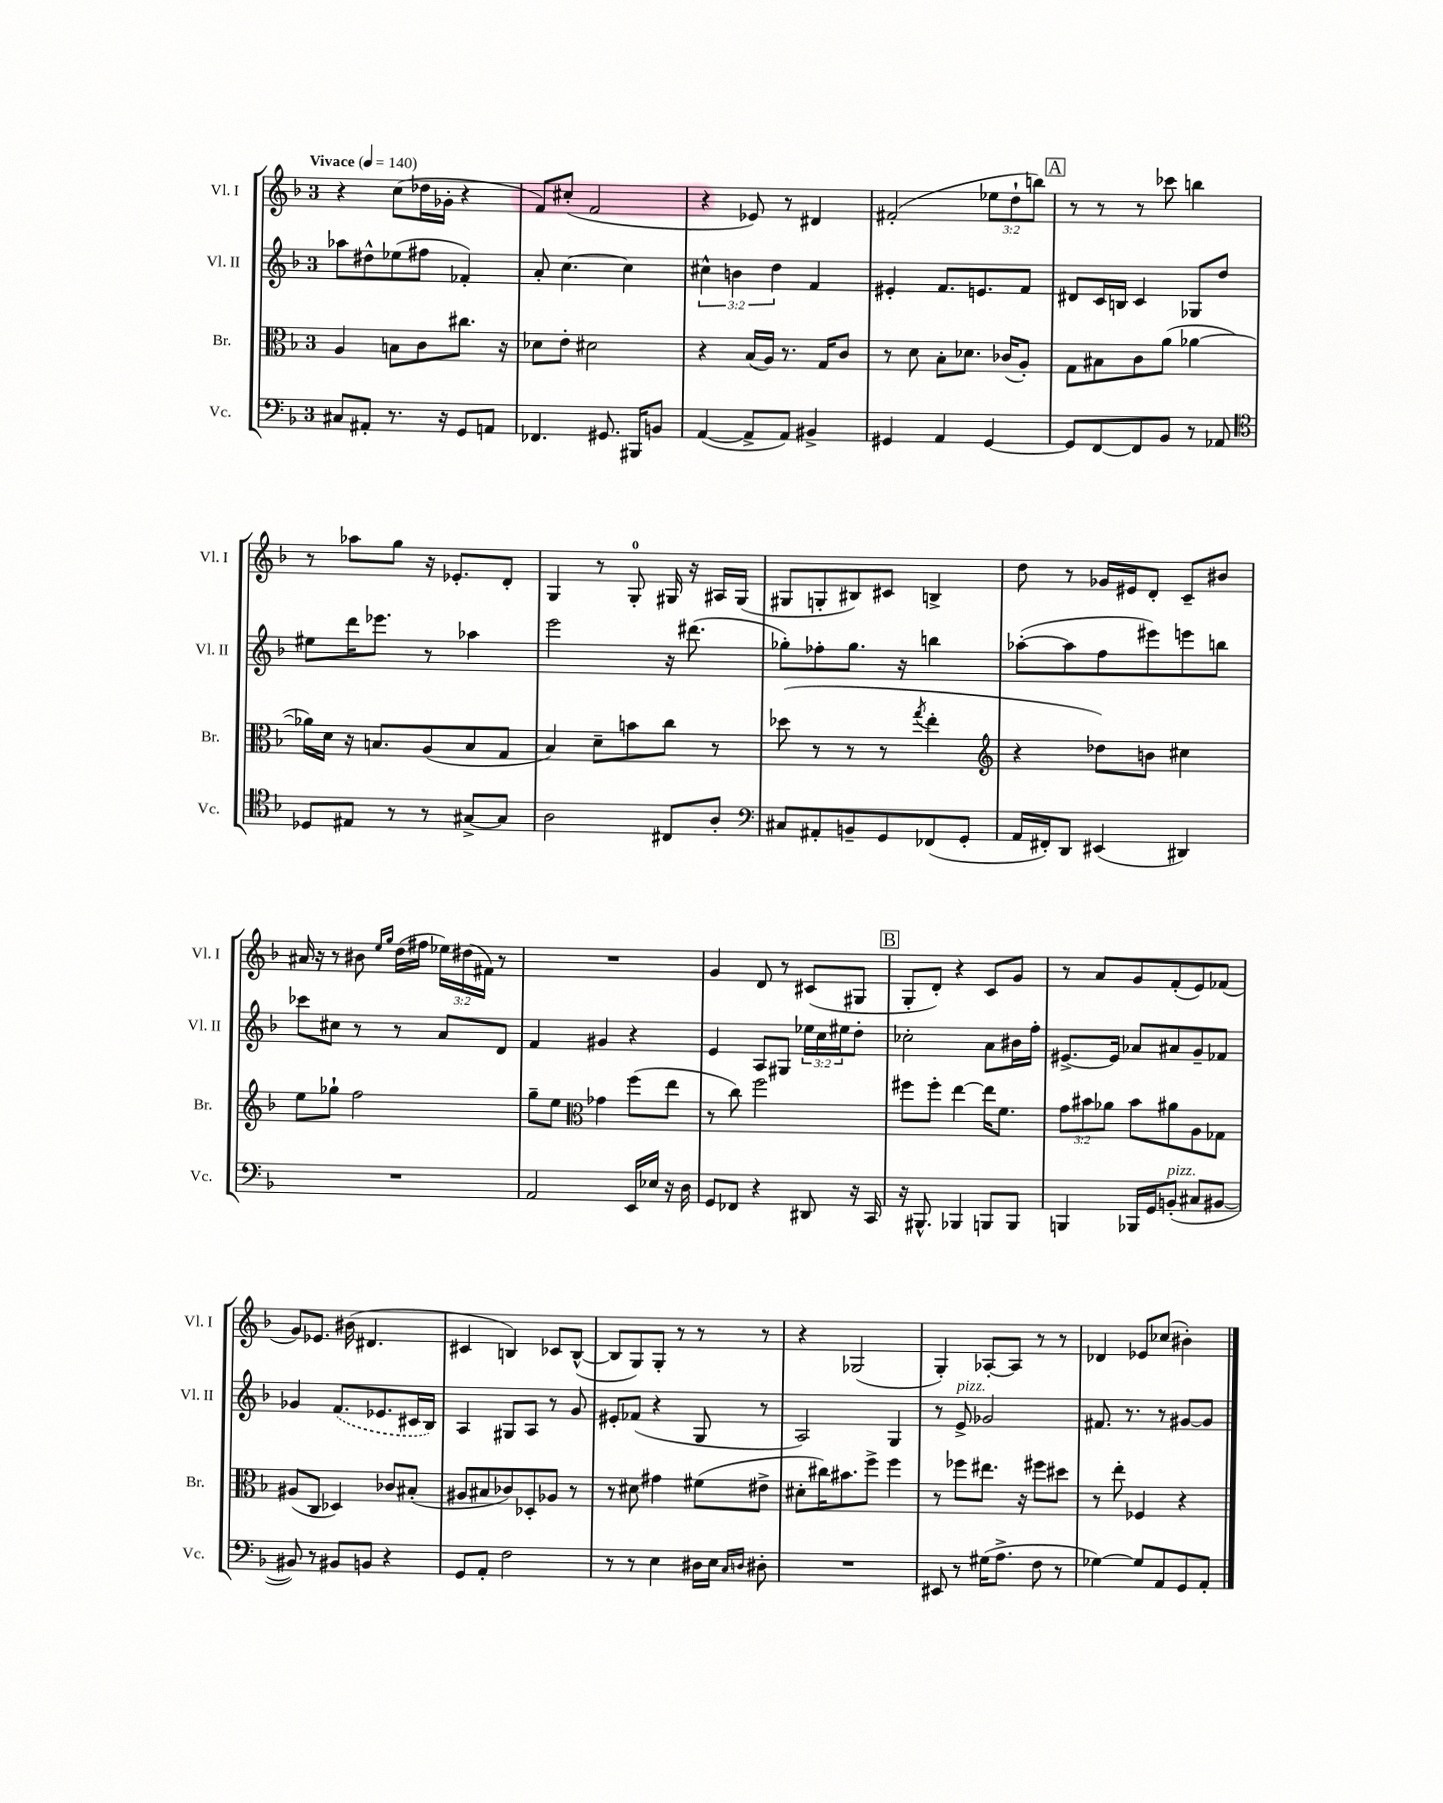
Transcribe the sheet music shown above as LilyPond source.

<<
\new StaffGroup <<
\new Staff = "s0" \with { instrumentName = "Vl. I" shortInstrumentName = "Vl. I" } {
    \clef treble \key f \major \once \override Staff.TimeSignature.style = #'single-digit \time 3/4 \override Staff.TupletNumber.text = #tuplet-number::calc-fraction-text \tempo "Vivace" 4 = 140
    r4 c''8( des''16 ges'16-. r4 |
    f'8) cis''8-.( f'2 |
    r4 ees'8) r8 dis'4 |
    fis'2-.( \tuplet 3/2 { ees''8 d''8-! b''8) } |
    \mark \markup { \box "A" } r8 r8 r8 ces'''8 b''4 |
    r8 aes''8 g''8 r16 ees'8.-. d'8-. |
    g4 r8 g8-0-. gis16 r16 ais16 gis16( |
    gis8 g8-. bis8) cis'8 b4-> |
    d''8 r8 ges'16 eis'16 d'8-. c'8-- bis'8 |
    ais'16 r16 r8 bis'8 \grace { e''16 g''16 } d''16( fis''16 \tuplet 3/2 { ees''16) dis''16( fis'16) } r8 |
    R2. |
    g'4 d'8 r8 cis'8( gis8 |
    \mark \markup { \box "B" } g8-. d'8-.) r4 c'8 g'8 |
    r8 a'8 g'8 f'8-.( e'8) fes'8( |
    g'8) ees'8. bis'16( dis'4. |
    cis'4 b4) ces'8 b8~-^( |
    b8 g8) g8-. r8 r8 r8 |
    r4 ges2( |
    g4-.) aes8~-. aes8 r8 r8 |
    des'4 ees'8 ces''8( bis'4-.) \bar "|." |
}
\new Staff = "s1" \with { instrumentName = "Vl. II" shortInstrumentName = "Vl. II" } {
    \clef treble \key f \major \once \override Staff.TimeSignature.style = #'single-digit \time 3/4 \override Staff.TupletNumber.text = #tuplet-number::calc-fraction-text
    aes''8 dis''8-^ ees''8( fis''8 fes'4-.) |
    a'8-. c''4.~ c''4 |
    \tuplet 3/2 { cis''4-^ b'4 d''4 } f'4 |
    eis'4-. f'8. e'8. f'8 |
    \mark \markup { \box "A" } dis'8 c'16 b16 c'4 ges8 d''8 |
    eis''8 d'''16 ees'''8. r8 aes''4 |
    e'''2 r16 dis'''8.( |
    ges''8-.) fes''8-. ges''8. r16 b''4 |
    aes''8~-.( aes''8 f''8 eis'''8) e'''8 b''8 |
    ces'''8 cis''8 r8 r8 a'8 d'8 |
    f'4 gis'4 r4 |
    e'4 a8 gis8 \tuplet 3/2 { ees''16 c''16 eis''16 } d''8-. |
    \mark \markup { \box "B" } ces''2-. a'8 bis'16 f''16-. |
    eis'8.~-> eis'16 aes'8 ais'8 g'8-- fes'8 |
    ges'4 \once \slurDashed f'8.( ees'8. cis'16 bes16) |
    a4 gis8 a8 r8 g'8 |
    eis'8-. fes'8( r4 g8 r8 |
    a2) g4 |
    r8 e'8->^\markup { \italic "pizz." } ges'2 |
    fis'8. r8. r8 gis'8~ gis'8 \bar "|." |
}
\new Staff = "s2" \with { instrumentName = "Br." shortInstrumentName = "Br." } {
    \clef alto \key f \major \once \override Staff.TimeSignature.style = #'single-digit \time 3/4 \override Staff.TupletNumber.text = #tuplet-number::calc-fraction-text
    a4 b8 c'8 cis''8. r16 |
    des'8 e'8-. dis'2 |
    r4 bes16( a16) r8. g16 c'8 |
    r8 d'8 bes8-. des'8. ces'16( a8-.) |
    \mark \markup { \box "A" } g8 bis8 c'8 a'8( aes'4~ |
    aes'16) d'16 r16 b8. a8( b8 g8 |
    bes4) d'8-- b'8 c''8 r8 |
    des''8( r8 r8 r8 \acciaccatura { g''8 } e''4-. |
    \clef treble r4 des''8) b'8 cis''4 |
    e''8 ges''8-! f''2 |
    g''8-- e''8 \clef alto ges'4 f''8( e''8 |
    r8 c''8) f''2 |
    \mark \markup { \box "B" } fis''8 fis''8-. e''4~ e''16 f'8. |
    \tuplet 3/2 { g'8 bis'8 aes'8 } bis'8 ais'8 a8 ges8 |
    ais8( c8 des4) ces'8 bis8-.( |
    ais8 bis8 ces'8) des8-. aes8 r8 |
    r8 dis'8 gis'4 fis'8( eis'8-> |
    dis'8-. cis''16) bis'8. f''8-> f''4 |
    r8 fes''8 eis''8. r16 fis''8 dis''8 |
    r8 e''8-. fes4 r4 \bar "|." |
}
\new Staff = "s3" \with { instrumentName = "Vc." shortInstrumentName = "Vc." } {
    \clef bass \key f \major \once \override Staff.TimeSignature.style = #'single-digit \time 3/4
    cis8 ais,8-. r8. r16 g,8 a,8 |
    fes,4. gis,8. bis,,16 b,8 |
    a,4~( a,8-> a,8) bis,4-> |
    gis,4 a,4 gis,4~ |
    \mark \markup { \box "A" } gis,8 f,8~ f,8 bes,8 r8 aes,8 |
    \clef tenor des8 eis8 r8 r8 gis8~-> gis8 |
    a2 cis8 a8-. |
    \clef bass cis8 ais,8-. b,8-- g,8 fes,8( g,8-. |
    a,16 fis,16-.) d,8 eis,4( dis,4) |
    R2. |
    a,2 e,16 ees16 r16 d16 |
    g,8 fes,8 r4 dis,8 r16 c,16 |
    \mark \markup { \box "B" } r16 bis,,8.-^ bes,,4 b,,8 b,,8 |
    b,,4 bes,,16 g,16 b,8-.^\markup { \italic "pizz." }( cis8 bis,8~ |
    bis,8) r8 bis,8 b,8 r4 |
    g,8 a,8-. f2 |
    r8 r8 e4 dis16 e16 \grace { c16 d16 } dis8-. |
    R2. |
    eis,8 r8 gis16( a8.-> f8 r8 |
    ges4~) ges8 a,8 g,8 a,8-. \bar "|." |
}
>>
>>
\layout { \context { \Score \remove "Bar_number_engraver" } }
